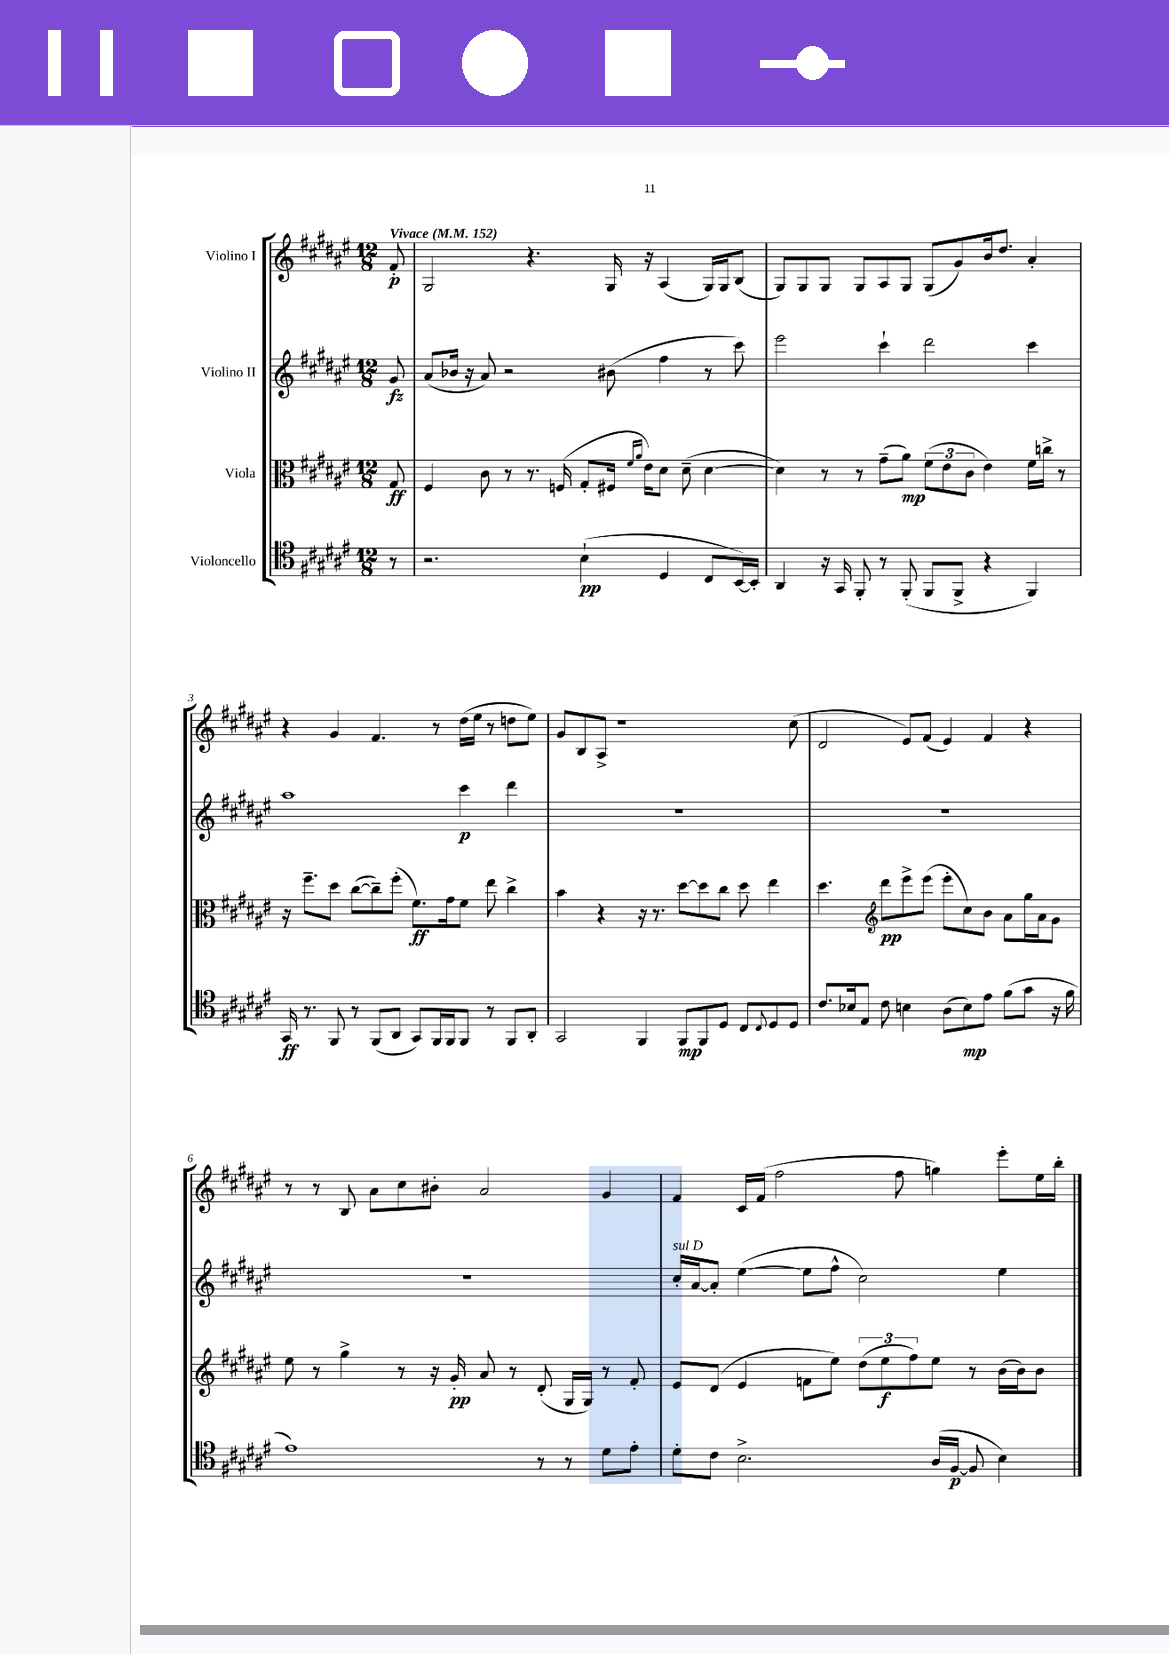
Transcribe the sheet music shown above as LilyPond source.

<<
\new StaffGroup <<
\new Staff = "s0" \with { instrumentName = "Violino I" } {
    \clef treble \key fis \major \numericTimeSignature \time 12/8 \partial 8 \tempo "Vivace" 4 = 152
    fis'8-.\p |
    gis2 r4. gis16 r16 ais4( gis16) gis16 b8( |
    gis8) gis8 gis8 gis8 ais8 gis8 gis8( gis'8) b'16 dis''8. ais'4-. |
    r4 gis'4 fis'4. r8 dis''16( eis''16 r8 d''8 eis''8) |
    gis'8 b8 ais8-> r1 cis''8( |
    dis'2 eis'8) fis'8( eis'4) fis'4 r4 |
    r8 r8 b8 ais'8 cis''8 bis'8-. ais'2 gis'4 |
    fis'4 cis'16 fis'16( fis''2 fis''8 g''4) eis'''8-. eis''16 b''16-. \bar "|." |
}
\new Staff = "s1" \with { instrumentName = "Violino II" } {
    \clef treble \key fis \major \numericTimeSignature \time 12/8 \partial 8
    gis'8\fz |
    ais'8( bes'16 r16 ais'8) r2 bis'8( fis''4 r8 cis'''8) |
    eis'''2 cis'''4-! dis'''2 cis'''4 |
    ais''1 cis'''4\p dis'''4 |
    R1. |
    R1. |
    R1. |
    cis''16-.^\markup { \italic "sul D" } ais'16~ ais'8-. eis''4~( eis''8 fis''8-^ cis''2) eis''4 \bar "|." |
}
\new Staff = "s2" \with { instrumentName = "Viola" } {
    \clef alto \key fis \major \numericTimeSignature \time 12/8 \partial 8
    gis8\ff |
    fis4 cis'8 r8 r8. f16( gis8-. fis16 \grace { fis'16 ais'16 } eis'16) dis'8 dis'8--( dis'4~ |
    dis'4) r8 r8 gis'8--( ais'8\mp) \tuplet 3/2 { fis'8( eis'8 cis'8 } eis'4) fis'16 c''16-> r8 |
    r16 fis''8.-- dis''8 cis''8~( cis''8--) fis''8-.( fis'8.\ff) gis'16 fis'8 eis''8 cis''4-> |
    b'4 r4 r16 r8. dis''8~ dis''8 cis''8 dis''8 eis''4 |
    dis''4. \clef treble dis'''8\pp eis'''8-> eis'''8( eis'''8-. cis''8) b'8 ais'8 gis''16 ais'16 gis'8 |
    eis''8 r8 gis''4-> r8 r16 gis'16-.\pp ais'8 r8 dis'8-.( gis16 gis16) r8 fis'8-. |
    eis'8 dis'8( eis'4 f'8 eis''8) \tuplet 3/2 { dis''8( eis''8\f fis''8) } eis''8 r8 b'16( b'16) b'8 \bar "|." |
}
\new Staff = "s3" \with { instrumentName = "Violoncello" } {
    \clef tenor \key fis \major \numericTimeSignature \time 12/8 \partial 8
    r8 |
    r2. b4-!\pp( dis4 cis8 b,16~) b,16-. |
    ais,4 r16 gis,16 fis,8-. r8 fis,8-.( fis,8 fis,8-> r4 fis,4) |
    gis,16\ff r8. fis,8 r8 fis,8( ais,8 gis,8) fis,16 fis,16 fis,8 r8 fis,8 ais,8-. |
    gis,2 fis,4 fis,8\mp fis,8 dis8 cis8 \appoggiatura { cis8 } dis8 dis8 |
    cis'8. bes16 eis8 cis'8 b4 ais8( b8\mp) eis'8 fis'8( gis'8 r16 fis'16 |
    eis'1) r8 r8 dis'8 eis'8-. |
    dis'8-. cis'8 b2.-> ais16( fis16~\p fis8 b4) \bar "|." |
}
>>
>>
